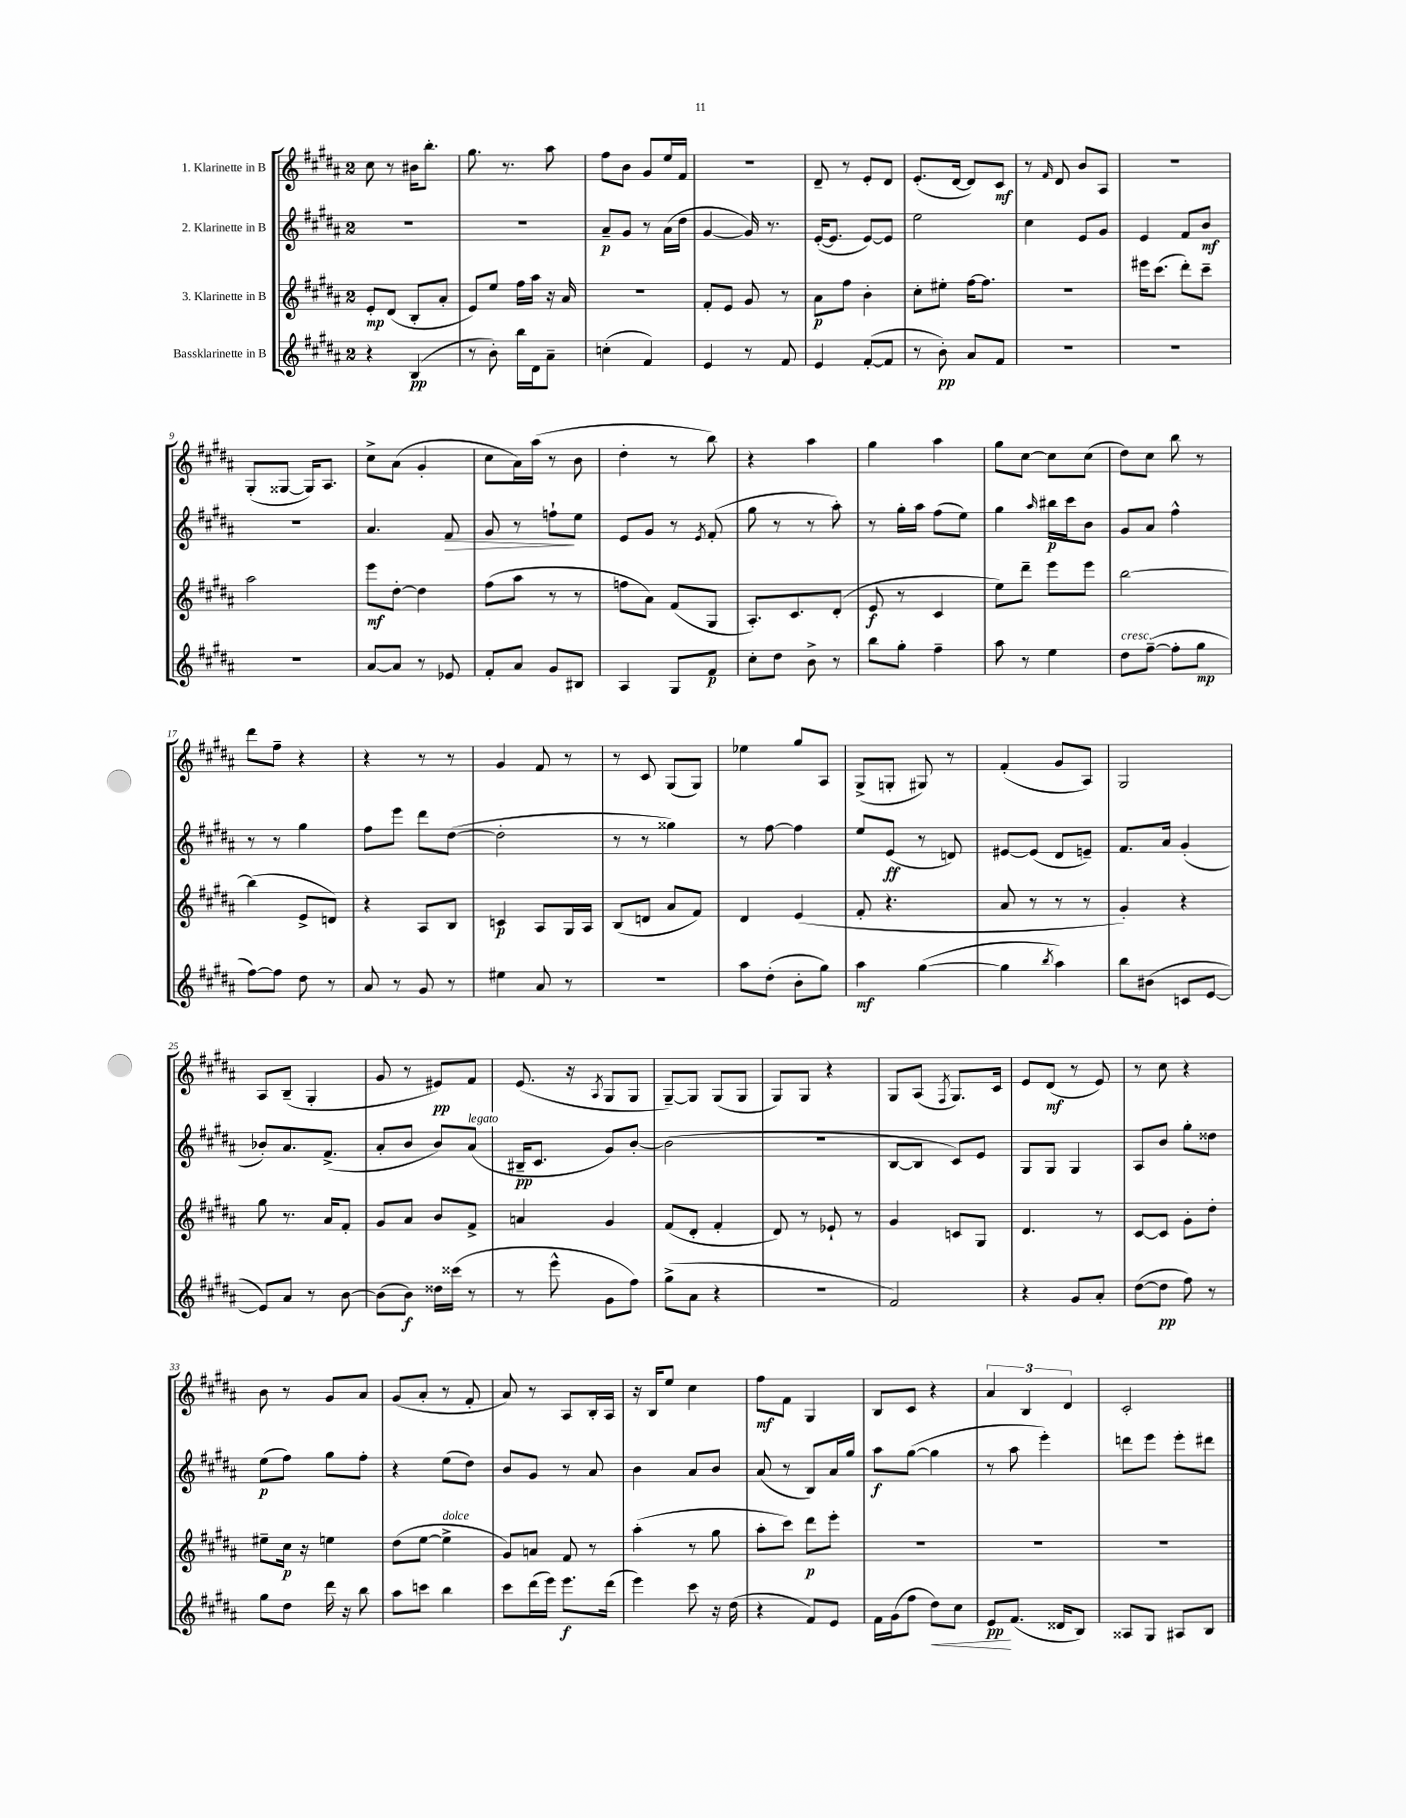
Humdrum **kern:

**kern	**kern	**kern	**kern
*staff4	*staff3	*staff2	*staff1
*clefG2	*clefG2	*clefG2	*clefG2
*k[f#c#g#d#a#]	*k[f#c#g#d#a#]	*k[f#c#g#d#a#]	*k[f#c#g#d#a#]
*M2/4	*M2/4	*M2/4	*M2/4
4r	8e'/L	2r	8cc#\
.	(8d#/J	.	8r
(4B/	8B'/L	.	16b#\LK
.	.	.	8.bb'\J
.	8a#'/J	.	.
=	=	=	=
8r	8e/L)	2r	8.gg#\
8b'\)	8ee/J	.	.
.	.	.	8.r
16bb\LL	16ff#\LL	.	.
16d#\J	16aa#\JJ	.	.
8a#~\J	16r	.	8aa#\
.	16a#/	.	.
=	=	=	=
(4cc'\	2r	8a#~/L	8ff#\L
.	.	8g#/J	8b\J
4f#/)	.	8r	8g#/L
.	.	(16a#\LL	16ee/L
.	.	16dd#\JJ	16f#/JJ
=	=	=	=
4e/	8f#'/L	[4g#/	2r
.	8e/J	.	.
8r	8g#/	16g#/])	.
.	.	8.r	.
8f#/	8r	.	.
=	=	=	=
4e/	8a#\L	([16e'/LK	8d#~/
.	.	8.e/]J	.
.	8ff#\J	.	8r
([8f#'/L	4b'\	[8e/L)	8e'/L
8f#/]J	.	8e/]J	8d#/J
=	=	=	=
8r	8cc#'\L	2ee\	(8.e'/L
8b'\)	8ee#'\J	.	.
.	.	.	[16d#/Jk
8a#/L	[16ff#\LK	.	8d#/]L)
.	8.ff#\]J	.	.
8f#/J	.	.	8c#/J
=	=	=	=
2r	2r	4cc#\	8r
.	.	.	16qqf#/
.	.	.	8d#/
.	.	8e/L	8b/L
.	.	8g#/J	8A#/J
=	=	=	=
2r	16eee#\LK	4e/	2r
.	(8.ccc#\J	.	.
.	8ddd#'\L)	8f#/L	.
.	8ccc#~\J	8b/J	.
=	=	=	=
2r	2aa#\	2r	(8G#'/L
.	.	.	[8G##/J
.	.	.	16G##/]LK)
.	.	.	8.A#/J
=	=	=	=
[8a#/L	8eee\L	4.a#/	8cc#^\L
8a#/]J	[8dd#'\J	.	(8a#\J
8r	4dd#\]	.	4g#'/
8e-/	.	8f#/	.
=	=	=	=
8f#'/L	(8ff#\L	8g#/	8cc#\L
8a#/J	8aa#\J	8r	16a#\L)
.	.	.	(16aa#\JJ
8g#/L	8r	8ff`\L	8r
8B#/J	8r	8ee\J	8b\
=	=	=	=
4A#/	8ff\L	8e/L	4dd#'\
.	8a#\J)	8g#/J	.
8G#/L	(8f#/L	8r	8r
.	.	8qe/	.
8f#/J	8G#/J	(8f#'/	8bb\)
=	=	=	=
8cc#'\L	8.A#'/L)	8gg#\	4r
8dd#\J	.	8r	.
.	8.c#/	.	.
8b^\	.	8r	4aa#\
8r	(8d#'/J	8aa#'\)	.
=	=	=	=
8bb\L	8e/	8r	4gg#\
8gg#'\J	8r	16gg#'\LL	.
.	.	16aa#\JJ	.
4ff#~\	4c#/	(8ff#\L	4aa#\
.	.	8ee\J)	.
=	=	=	=
8aa#\	8ee\L)	4gg#\	8gg#\L
8r	8ddd#~\J	.	[8cc#\J
.	.	16qqaa#/	.
4ee\	8eee\L	16bb#\LL	8cc#\]L
.	.	16ccc#\J	.
.	8eee\J	8b\J	(8cc#\J
=	=	=	=
8dd#\L	[2bb\	8g#/L	8dd#\L)
([8ff#~\J	.	8a#/J	8cc#\J
8ff#'\]L	.	4ff#^^\	8bb\
8gg#\J	.	.	8r
=	=	=	=
[8ff#\L)	(4bb\]	8r	8ddd#\L
8ff#\]J	.	8r	8ff#~\J
8dd#\	8e^/L	4gg#\	4r
8r	8d/J)	.	.
=	=	=	=
8a#/	4r	8ff#\L	4r
8r	.	8eee\J	.
8g#/	8A#/L	8ddd#\L	8r
8r	8B/J	([8dd#\J	8r
=	=	=	=
4ee#\	4c/	2dd#'\]	4g#/
8a#/	8A#/L	.	8f#/
8r	16G#/L	.	8r
.	16A#/JJ	.	.
=	=	=	=
2r	(8B/L	8r	8r
.	8d/J	8r	8c#/
.	8a#/L	4gg##\)	(8G#/L
.	8f#/J)	.	8G#/J)
=	=	=	=
8aa#\L	4d#/	8r	4ee-\
(8dd#'\J	.	[8ff#\	.
8b'\L	(4e/	4ff#\]	8gg#/L
8gg#\J)	.	.	8A#/J
=	=	=	=
4aa#\	8f#'/	8ee/L	(8G#^/L
.	4.r	(8e/J	8G'/J
([4gg#\	.	8r	8G#/)
.	.	8d/)	8r
=	=	=	=
4gg#\]	8a#/	[8e#/L	(4f#'/
.	8r	(8e#/]J	.
8qbb/	.	.	.
4aa#\)	8r	8d#/L	8g#/L
.	8r	8e~/J)	8A#/J)
=	=	=	=
8bb\L	4g#'/)	8.f#/L	2G#/
(8b#\J	.	.	.
.	.	16a#/Jk	.
8c/L	4r	(4g#'/	.
[8e/J	.	.	.
=	=	=	=
8e/]L)	8gg#\	8b-'/L)	8A#/L
8a#/J	8.r	8.a#/	(8B~/J
8r	.	.	4G#'/
.	16a#/LK	(8.f#^/J	.
[8b\	8f#'/J	.	.
=	=	=	=
(8b\]L	8g#/L	8a#'/L	8g#/
8b\J)	8a#/J	8b/J	8r
16dd##\LL	8b/L	8b/L)	8e#/L)
(16ccc##\JJ	.	.	.
8r	8f#^/J	(8a#/J	8f#/J
=	=	=	=
8r	4a/	16B#~/LK	(8.e/
.	.	8.c#/J	.
8eee^^\	.	.	.
.	.	.	16r
.	.	.	8qA#/
8g#\L	4g#/	8g#/L)	8G#/L
8ff#\J)	.	[8b'/J	8G#/J
=	=	=	=
(8gg#^\L	(8f#/L	(2b\]	[8G#~/L)
8a#\J	8d#'/J	.	8G#/]J
4r	4f#'/	.	(8G#/L
.	.	.	8G#/J
=	=	=	=
2r	8d#/)	2r	8G#/L)
.	8r	.	8G#/J
.	8e-`/	.	4r
.	8r	.	.
=	=	=	=
2f#/)	4g#/	[8B/L	8G#/L
.	.	8B/]J	(8A#/J
.	.	.	8qF#/
.	8c/L	8c#/L)	8.G#/L)
.	8G#/J	8e/J	.
.	.	.	16c#/Jk
=	=	=	=
4r	4.d#/	8G#/L	8e/L
.	.	8G#/J	(8d#/J
8g#/L	.	4G#/	8r
8a#'/J	8r	.	8e/)
=	=	=	=
([8dd#\L	[8c#/L	8A#/L	8r
8dd#\]J	8c#/]J	8b/J	8cc#\
8ff#\)	8g#'\L	8gg#'\L	4r
8r	8dd#'\J	8dd##\J	.
=	=	=	=
8gg#\L	8ee#~\L	(8ee\L	8b\
8dd#\J	16cc#\Jk	8ff#\J)	8r
.	16r	.	.
16ddd#\	4ee\	8gg#\L	8g#/L
16r	.	.	.
8bb\	.	8ff#'\J	8a#/J
=	=	=	=
8aa#\L	(8dd#\L	4r	(8g#/L
8ccc\J	[8ee\J	.	8a#'/J
4bb\	4ee^\]	(8ee\L	8r
.	.	8dd#\J)	8f#'/
=	=	=	=
8ccc#\L	8g#/L)	8b/L	8a#/)
(16ddd#\L	8a/J	8g#/J	8r
16eee\JJ)	.	.	.
8.eee\L	8f#/	8r	8A#/L
.	8r	8a#/	16B'/L
(16ddd#\Jk	.	.	16A#/JJ
=	=	=	=
4eee\)	(4aa#'\	4b\	16r
.	.	.	16B/LK
.	.	.	8ee/J
8ccc#\	8r	8a#/L	4cc#\
16r	8gg#\	8b/J	.
(16dd#\	.	.	.
=	=	=	=
4r	8aa#'\L	(8a#/	8ff#\L
.	8ccc#\J)	8r	8f#\J
8f#/L)	8ddd#\L	8B/L)	4G#/
8e/J	8eee'\J	16a#/L	.
.	.	16gg#/JJ	.
=	=	=	=
16f#\LL	2r	8aa#\L	8B/L
(16g#\J	.	.	.
8ff#\J	.	([8gg#\J	8c#/J
8dd#\L)	.	4gg#\]	4r
8cc#\J	.	.	.
=	=	=	=
8e/L	2r	8r	6a#/
(8.f#/J	.	8aa#\	.
.	.	.	6B/
.	.	4eee'\)	.
16d##/LK	.	.	.
.	.	.	6d#/
8B/J)	.	.	.
=	=	=	=
8A##/L	2r	8ddd\L	2c#'/
8G#/J	.	8eee\J	.
8A#/L	.	8eee'\L	.
8B/J	.	8ddd#\J	.
==	==	==	==
*-	*-	*-	*-
